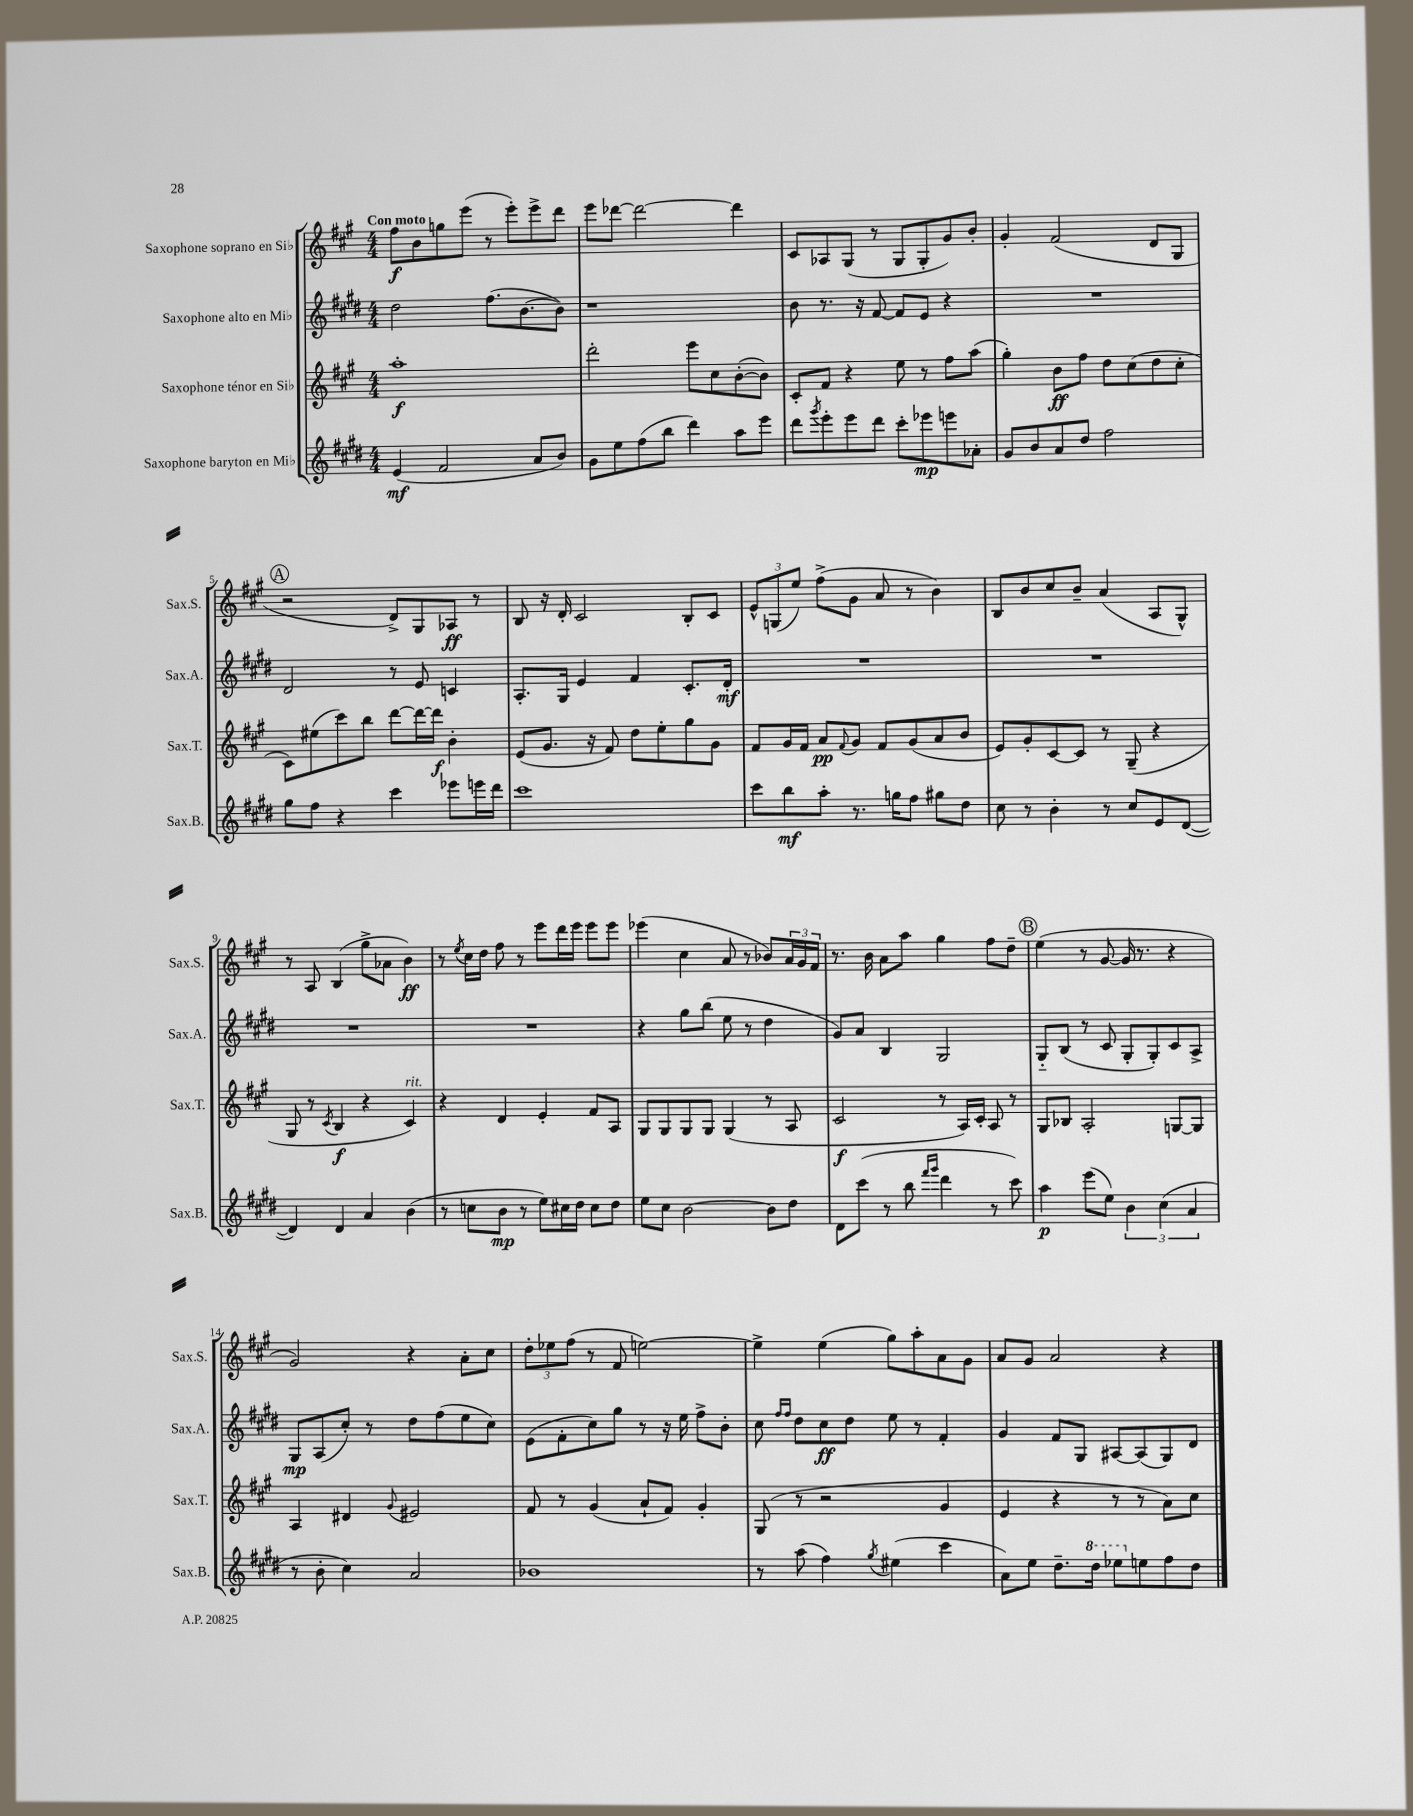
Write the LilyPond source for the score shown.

<<
\new StaffGroup <<
\new Staff = "s0" \with { instrumentName = "Saxophone soprano en Sib" shortInstrumentName = "Sax.S." } {
    \clef treble \key a \major \numericTimeSignature \time 4/4 \tempo "Con moto"
    fis''8\f b'8 g''8 e'''8( r8 e'''8-.) e'''8-> d'''8 |
    e'''8 des'''8~ des'''2~ des'''4 |
    cis'8 aes8 gis8( r8 gis8 gis8-. gis'8) b'8-. |
    gis'4-. fis'2( d'8 gis8 |
    \mark \markup { \circle "A" } r2 d'8->) gis8 aes8\ff r8 |
    b8 r16 d'16-. cis'2 b8-. cis'8 |
    \tuplet 3/2 { e'8-^ g8( e''8) } fis''8->( gis'8 a'8 r8 b'4) |
    b8 b'8 cis''8 b'8-- a'4( a8 gis8-^) |
    r8 a8 b4( gis''8-> aes'8 b'4\ff) |
    r8 \acciaccatura { e''8 } cis''16 d''16 fis''8 r8 e'''8 d'''16 e'''16 e'''8 e'''8 |
    ees'''4( cis''4 a'8 r8 bes'8) \tuplet 3/2 { a'16 gis'16 fis'16 } |
    r8. b'16 a'8 a''8 gis''4 fis''8 d''8-- |
    \mark \markup { \circle "B" } e''4( r8 gis'8~ gis'16 r8. r4 |
    gis'2) r4 a'8-. cis''8 |
    \tuplet 3/2 { d''8-. ees''8 fis''8( } r8 fis'8 e''2~) |
    e''4-> e''4( gis''8) a''8-. a'8 gis'8 |
    a'8 gis'8 a'2 r4 \bar "|." |
}
\new Staff = "s1" \with { instrumentName = "Saxophone alto en Mib" shortInstrumentName = "Sax.A." } {
    \clef treble \key e \major \numericTimeSignature \time 4/4
    dis''2 fis''8.( b'8.~ b'8) |
    r1 |
    b'8 r8. r16 fis'8~ fis'8 e'8 r4 |
    R1 |
    \mark \markup { \circle "A" } dis'2 r8 e'8 c'4 |
    a8.-. gis16 e'4 fis'4 cis'8.-. dis'16-.\mf |
    R1 |
    R1 |
    R1 |
    R1 |
    r4 gis''8 b''8( e''8 r8 dis''4 |
    gis'8) a'8 b4 gis2 |
    \mark \markup { \circle "B" } gis8-_ b8( r8 cis'8 gis8-. gis8-.) cis'8 a8-> |
    gis8\mp a8( cis''8-.) r8 dis''8 fis''8( e''8 cis''8) |
    e'8( fis'8-. cis''8) gis''8 r8 r16 e''16 fis''8-> b'8-. |
    cis''8 \grace { fis''16 fis''16 } dis''8 cis''8\ff dis''8 e''8 r8 fis'4-. |
    gis'4 fis'8 gis8 ais8~ ais8( gis8) dis'8 \bar "|." |
}
\new Staff = "s2" \with { instrumentName = "Saxophone ténor en Sib" shortInstrumentName = "Sax.T." } {
    \clef treble \key a \major \numericTimeSignature \time 4/4
    a''1-.\f |
    d'''2-. e'''8 cis''8 b'8~-.( b'8) |
    cis'8-. fis'8 r4 e''8 r8 fis''8 a''8( |
    gis''4-.) b'8\ff fis''8 d''8 cis''8( d''8 cis''8-. |
    \mark \markup { \circle "A" } cis'8) eis''8( cis'''8) b''8 d'''8~ d'''16~ d'''16\f b'4-. |
    e'8( gis'8. r16 fis'8) d''8 e''8-. gis''8 gis'8 |
    fis'8 gis'16 fis'16 a'8\pp \appoggiatura { fis'8 } gis'8 fis'8 gis'8( a'8 b'8 |
    e'8) gis'8-. cis'8~ cis'8 r8 gis8--( r4 |
    gis8 r8 \acciaccatura { cis'8 } b4\f r4 cis'4^\markup { \italic "rit." }) |
    r4 d'4 e'4-. fis'8 a8 |
    gis8 gis8 gis8 gis8 gis4( r8 a8 |
    cis'2\f r8 a16) cis'16-. a8 r8 |
    \mark \markup { \circle "B" } gis8 bes8 a2-. g8~ g8 |
    a4 dis'4 \appoggiatura { gis'8 } eis'2 |
    fis'8 r8 gis'4( a'8-! fis'8) gis'4-. |
    gis8( r8 r2 gis'4 |
    e'4 r4 r8 r8 a'8) cis''8 \bar "|." |
}
\new Staff = "s3" \with { instrumentName = "Saxophone baryton en Mib" shortInstrumentName = "Sax.B." } {
    \clef treble \key e \major \numericTimeSignature \time 4/4
    e'4\mf( fis'2 a'8 b'8) |
    gis'8 e''8 fis''8( b''8 dis'''4) a''8 e'''8 |
    dis'''8 \acciaccatura { gis'''8 } e'''8-. e'''8 dis'''8 cis'''8-. ees'''8\mp e'''8 aes'8-. |
    gis'8 b'8 a'8 dis''8 fis''2 |
    \mark \markup { \circle "A" } gis''8 fis''8 r4 cis'''4 ees'''8 e'''16 dis'''16 |
    cis'''1 |
    cis'''8 b''8\mf a''8-. r8. g''16 fis''8 gis''8 dis''8 |
    cis''8 r8 b'4-. r8 cis''8 e'8 dis'8~( |
    dis'4) dis'4 a'4 b'4( |
    r8 c''8 b'8\mp r8 e''8) cis''16 dis''16 cis''8 dis''8 |
    e''8 cis''8 b'2~ b'8 dis''8 |
    dis'8 cis'''8( r8 b''8 \grace { fis'''16 gis'''16 } dis'''4 r8 cis'''8) |
    \mark \markup { \circle "B" } a''4\p e'''8( e''8) \tuplet 3/2 { b'4 cis''4( a'4 } |
    r8 b'8-. cis''4) a'2 |
    bes'1 |
    r8 a''8( fis''4) \acciaccatura { gis''8 } eis''4( cis'''4 |
    a'8) e''8 dis''8.-- \ottava #1 dis'''16 ees'''8 \ottava #0 e''!8 fis''8 dis''8 \bar "|." |
}
>>
>>
